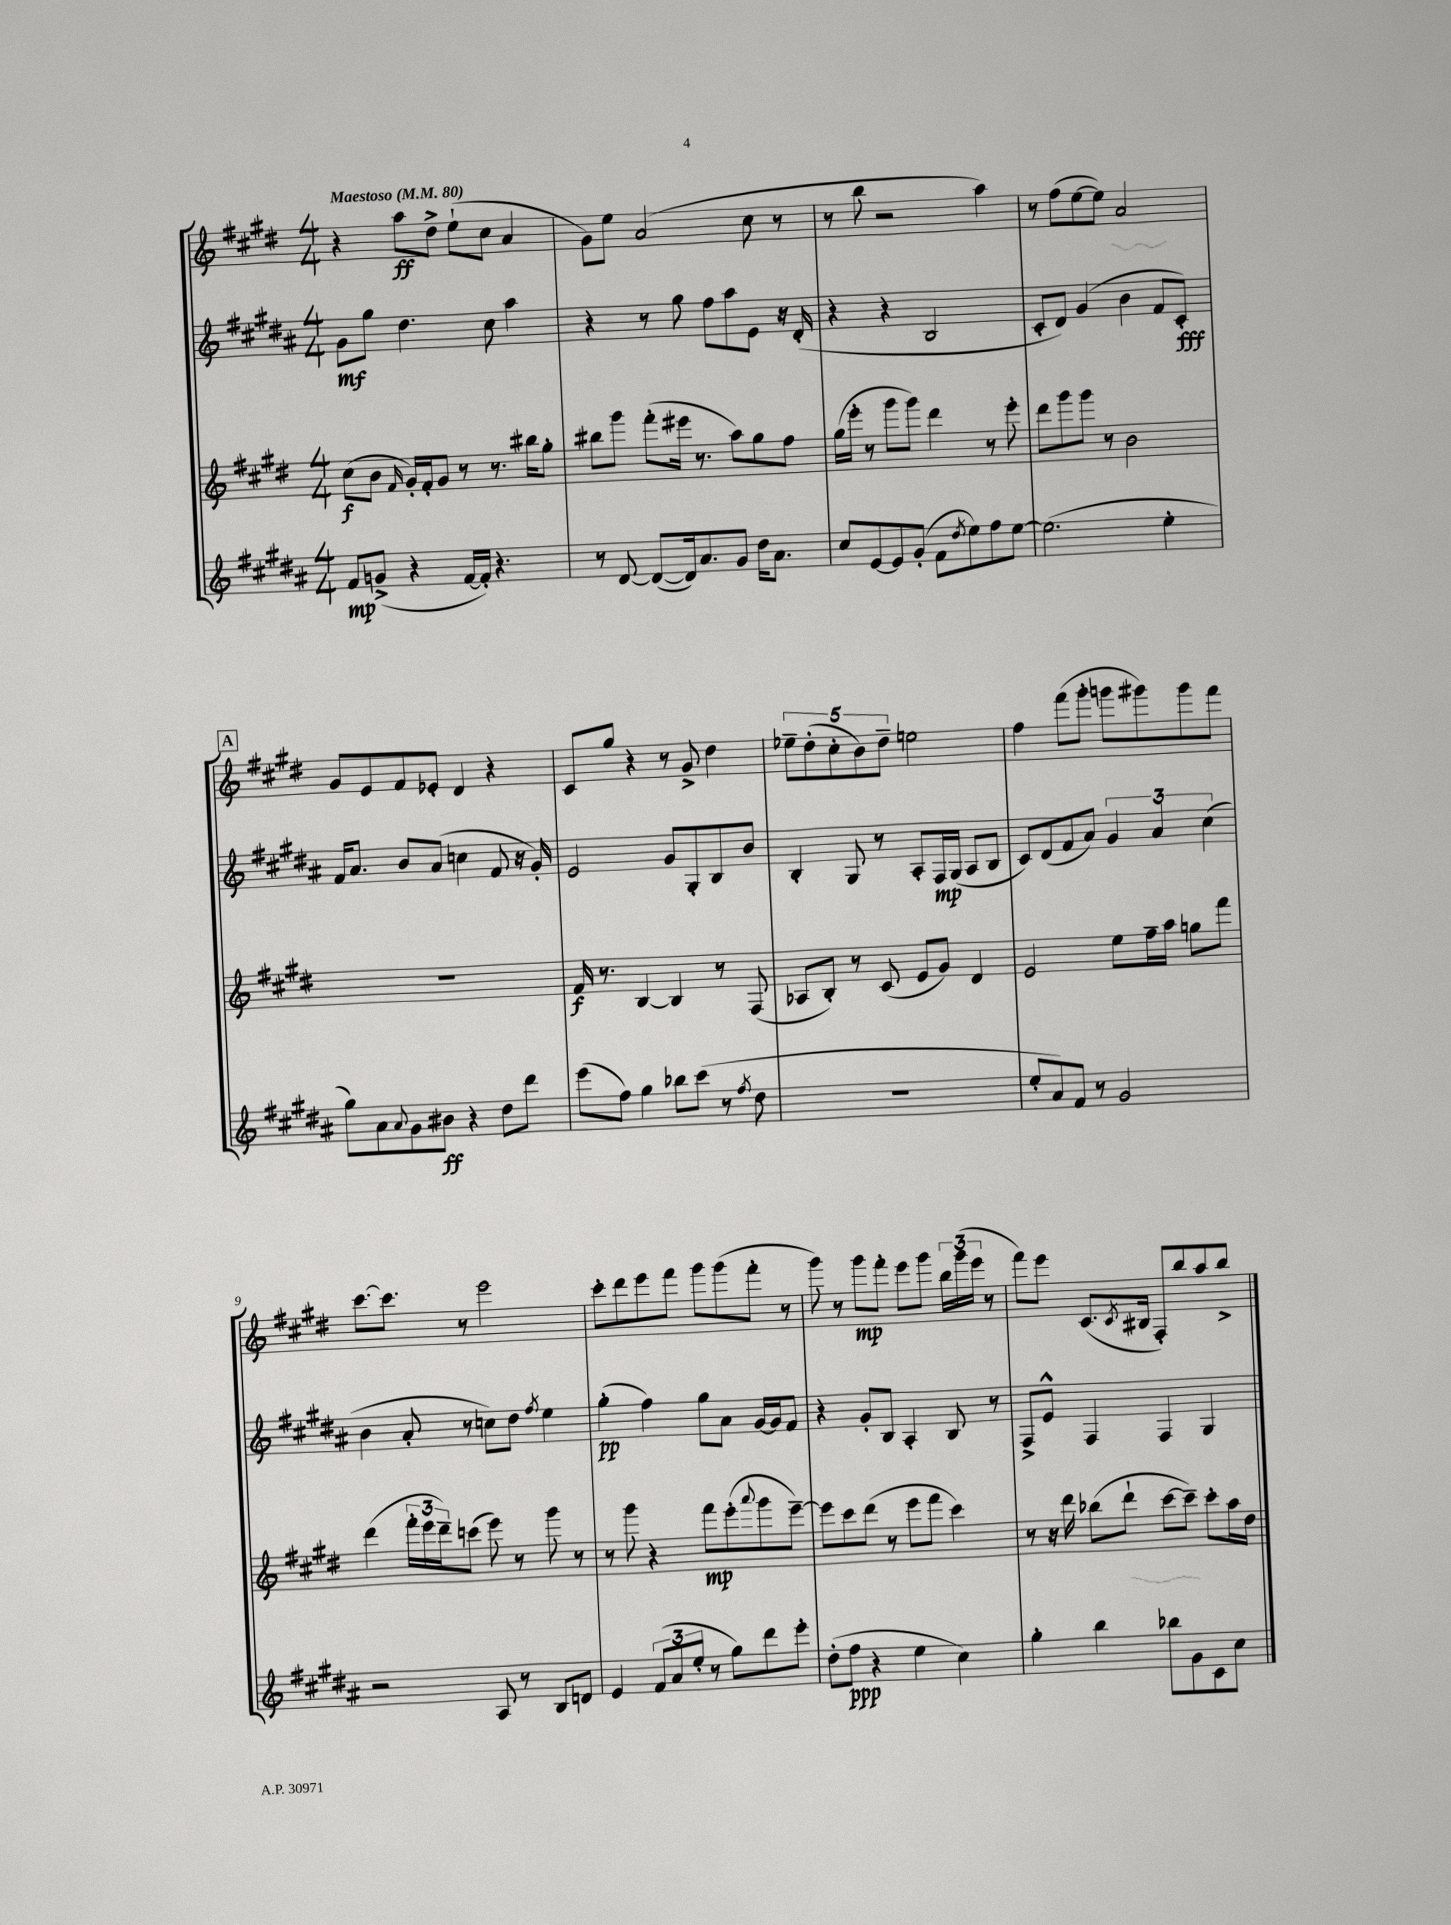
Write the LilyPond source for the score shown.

<<
\new StaffGroup <<
\new Staff = "s0" {
    \clef treble \key e \major \numericTimeSignature \time 4/4 \tempo "Maestoso" 4 = 80
    r4 a''8\ff dis''8-> e''8-!( cis''8 a'4 |
    gis'8) e''8 a'2( cis''8 r8 |
    r8 b''8 r2 a''4) |
    r8 fis''8( e''8~ e''8) a'2 |
    \mark \markup { \box "A" } gis'8 e'8 fis'8 ees'8-. dis'4 r4 |
    cis'8 gis''8 r4 r8 gis'8-> dis''4 |
    \tuplet 5/4 { ees''8-- dis''8-.( cis''8-. b'8) dis''8-- } e''2 |
    fis''4 fis'''8( gis'''8-. g'''8 gis'''8) gis'''8 fis'''8 |
    cis'''8.~ cis'''8. r8 e'''2 |
    cis'''8-. dis'''8 e'''8 fis'''8 gis'''8 gis'''8( fis'''8-. r8 |
    gis'''8) r8 gis'''8\mp fis'''8-. e'''8 gis'''8 \tuplet 3/2 { b''16 gis'''16( e'''16 } r8 |
    fis'''8) e'''8 cis'8.( \acciaccatura { cis'8 } bis16 fis8-.) b''8 a''8 b''8-> \bar "|." |
}
\new Staff = "s1" {
    \clef treble \key b \major \numericTimeSignature \time 4/4
    gis'8\mf gis''8 dis''4. cis''8 ais''4 |
    r4 r8 gis''8 fis''8 ais''8 e'8 r16 dis'16-.( |
    r4 r4 b2 |
    cis'8-. dis'8) gis'4( b'4 fis'8 cis'8-.\fff) |
    \mark \markup { \box "A" } fis'16 ais'8. b'8 ais'8( c''4 fis'8 r16 gis'16-.) |
    e'2 gis'8 gis8-. b8 b'8 |
    b4-. gis8 r8 ais8-. fis16\mp gis16( ais8 b8 |
    cis'8) dis'8( fis'8 ais'8) \tuplet 3/2 { gis'4 ais'4 cis''4( } |
    b'4 ais'8-. r8 c''8) dis''8 \acciaccatura { fis''8 } e''4 |
    gis''4-.\pp( fis''4) gis''8 ais'8 gis'16~ gis'16 fis'8 |
    r4 gis'8-. b8 ais4-. b8 r8 |
    fis8-> e'8-^ fis4 fis4 gis4 \bar "|." |
}
\new Staff = "s2" {
    \clef treble \key e \major \numericTimeSignature \time 4/4
    cis''8\f( b'8 \grace { fis'16 } gis'16-.) fis'16-. gis'8 r8 r8. bis''16 gis''8-. |
    bis''8 gis'''8 fis'''8-.( eis'''16 r8. a''8) gis''8 fis''8 |
    gis''16( e'''16-. r8 gis'''8 gis'''8) dis'''4 r8 e'''8-. |
    dis'''8 gis'''8 gis'''8 r8 b'2 |
    \mark \markup { \box "A" } R1 |
    fis'16\f r8. b4~ b4 r8 fis8( |
    aes8 b8-.) r8 cis'8( e'8 gis'8) dis'4 |
    e'2 e''8 fis''16-- a''16 g''8 fis'''8 |
    dis'''4( \tuplet 3/2 { fis'''16-. e'''16 dis'''16--) } c'''8( e'''8) r8 gis'''8 r8 |
    r8 gis'''8 r4 fis'''8\mp e'''8-.( \appoggiatura { a'''8 } gis'''8 e'''8~--) |
    e'''8 cis'''8 dis'''8( r8 e'''8 fis'''8 cis'''4) |
    r8 r16 dis'''16 bes''8( dis'''8-! cis'''8~ cis'''8--) cis'''8-. a''16 dis''16 \bar "|." |
}
\new Staff = "s3" {
    \clef treble \key b \major \numericTimeSignature \time 4/4
    fis'8\mp g'8->( r4 fis'16~ fis'16-.) r4. |
    r8 dis'8~ dis'8~( dis'16) ais'8. gis'8 dis''16 ais'8. |
    cis''8 e'8~ e'8 gis'8-.( fis'8 \acciaccatura { dis''8 } e''8) fis''8 e''8~ |
    e''2.( e''4-. |
    \mark \markup { \box "A" } gis''8) ais'8 \appoggiatura { ais'8 } gis'8 bis'8\ff r4 dis''8 dis'''8 |
    e'''8( fis''8) gis''4 bes''8 cis'''8( r8 \acciaccatura { fis''8 } dis''8 |
    R1 |
    e''8-. ais'8) fis'8 r8 gis'2 |
    r2 ais8 r8 b8 d'8 |
    e'4 \tuplet 3/2 { fis'8( ais'8 e''8-. } r8 gis''8) dis'''8 e'''8-. |
    dis''8-.( fis''8\ppp r4 e''4 cis''4) |
    gis''4-. b''4 bes''8 gis'8 cis'8 cis''8 \bar "|." |
}
>>
>>
